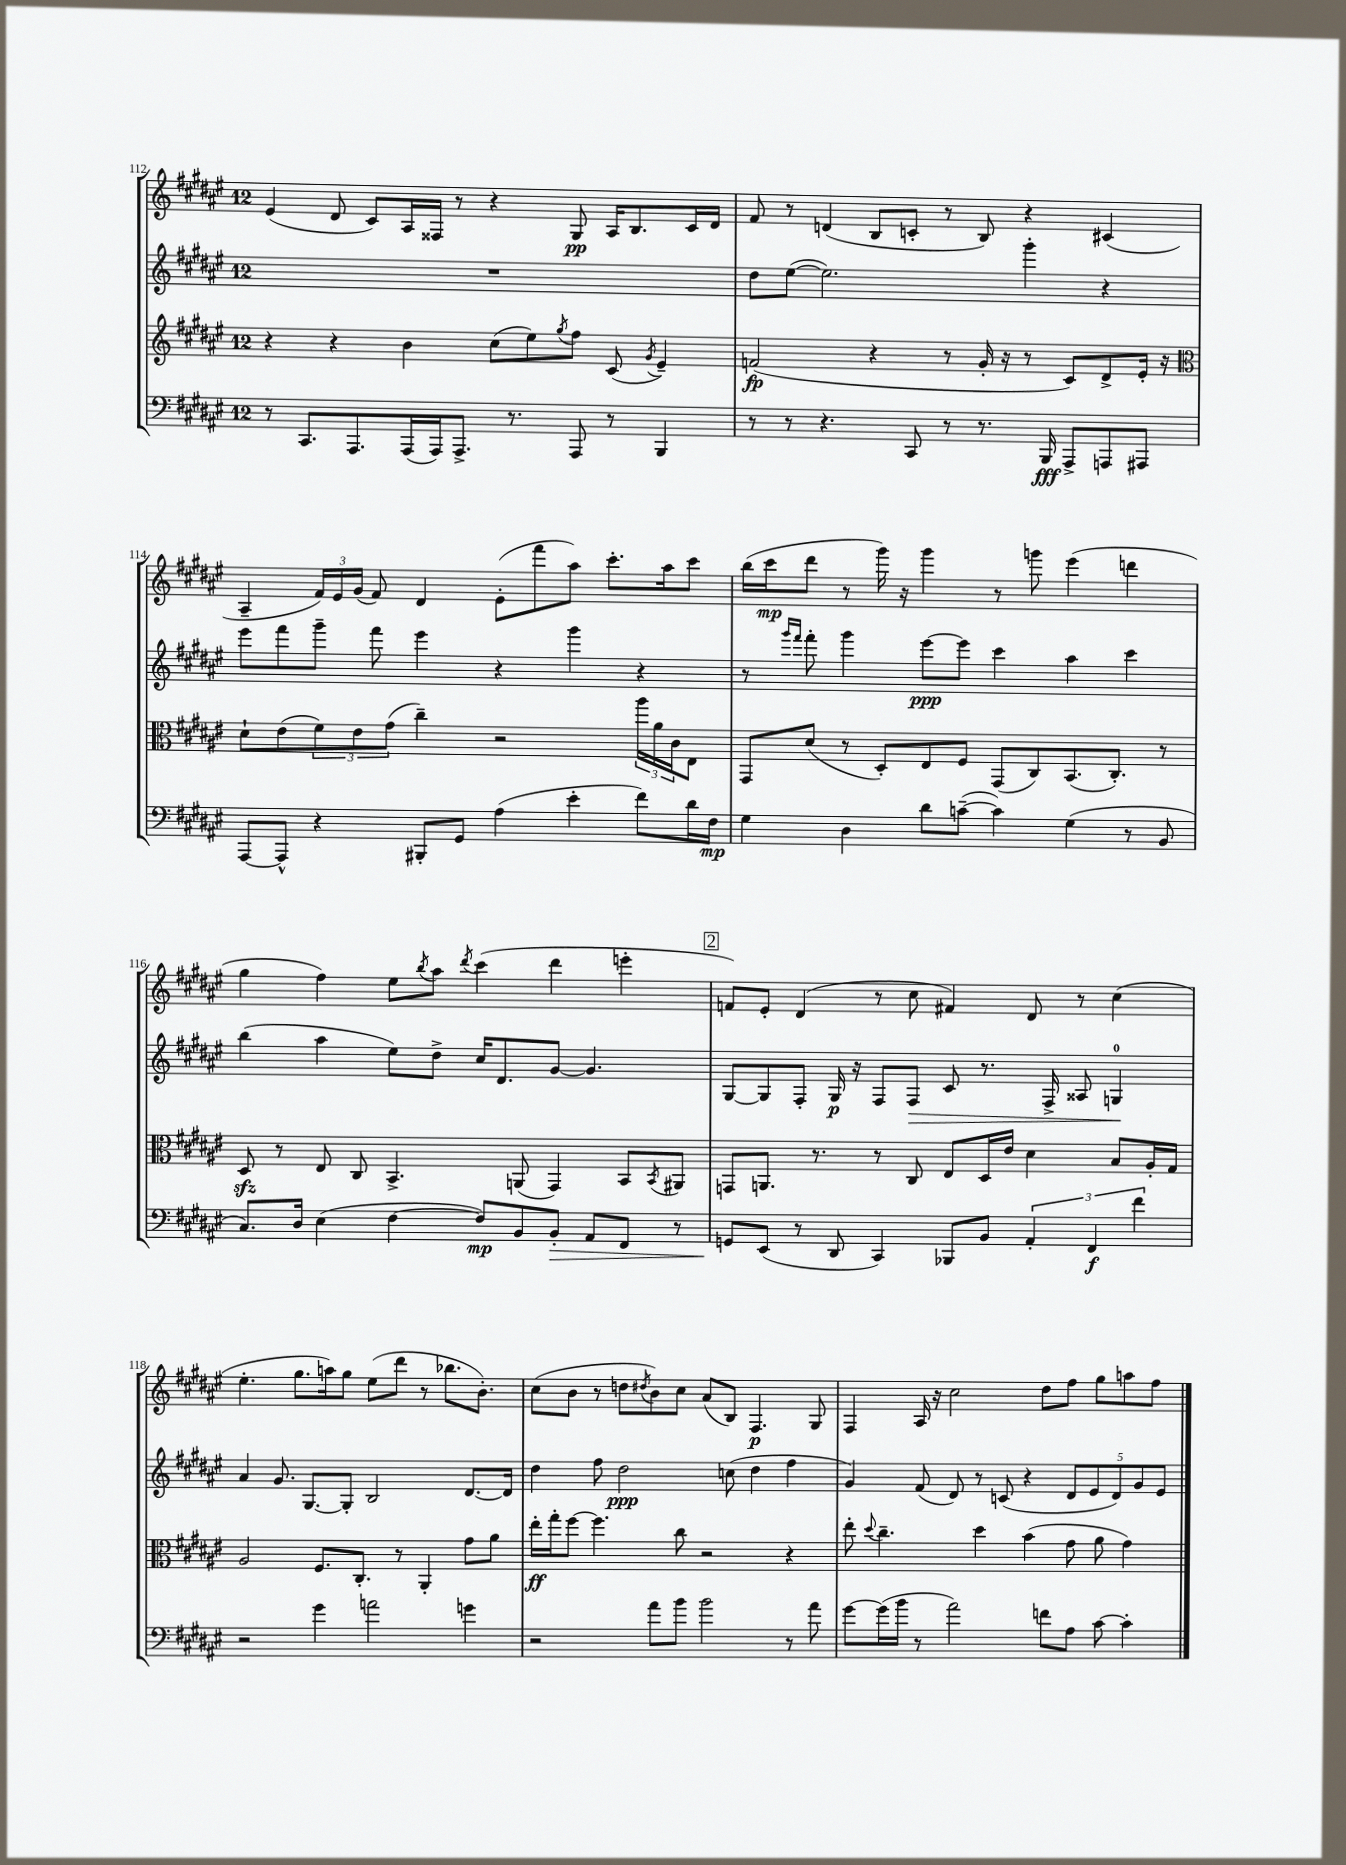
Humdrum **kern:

**kern	**kern	**kern	**kern
*staff4	*staff3	*staff2	*staff1
*clefF4	*clefG2	*clefG2	*clefG2
*k[f#c#g#d#a#e#]	*k[f#c#g#d#a#e#]	*k[f#c#g#d#a#e#]	*k[f#c#g#d#a#e#]
*M12/8	*M12/8	*M12/8	*M12/8
8r	4r	1.r	(4e#
8.CC#	.	.	.
.	4r	.	8d#
8.AAA#	.	.	.
.	.	.	8c#)
(16AAA#	4b	.	16A#
16AAA#)	.	.	16F##
8.AAA#^	.	.	8r
.	(8cc#	.	4r
8.r	.	.	.
.	8ee#)	.	.
.	8qgg#	.	.
8AAA#	8ff#	.	8G#
8r	(8c#	.	16A#
.	.	.	8.B
.	8qg#	.	.
4BBB	4e#~)	.	.
.	.	.	16c#
.	.	.	16d#
=	=	=	=
8r	(2f	8dd#	8f#
8r	.	([8ee#	8r
4.r	.	2.ee#])	(4d
.	4r	.	8B
8CC#	.	.	8c'
8r	8r	.	8r
8.r	16g#'	.	8B)
.	16r	.	.
.	8r	4ggg#'	4r
16BBB	.	.	.
8AAA#^	8c#)	.	.
8AAA	8d#^	4r	(4c#
8AAA#	16e#'	.	.
.	16r	.	.
=	=	=	=
*	*clefC3	*	*
[8AAA#	8d#`	8eee#	4A#~
8AAA#^^]	(8e#	8fff#	.
4r	12f#)	8ggg#~	24f#)
.	.	.	24e#
.	12e#	.	(24g#
.	.	8fff#	8f#)
.	(12g#	.	.
8BBB#'	4cc#~)	4eee#	4d#
8GG#	.	.	.
(4A#	2r	4r	(8e#'
.	.	.	8fff#
4e#'	.	4ggg#	8aa#)
.	.	.	8.ccc#'
8f#)	24aa#	4r	.
.	24a#	.	.
.	.	.	16aa#
.	24c#	.	.
16d#	8E#	.	8ccc#
16F#	.	.	.
=	=	=	=
4G#	8GG#	8r	(16bb
.	.	.	16ccc#
.	.	16qqggg#	.
.	.	16qqfff#	.
.	(8d#	8fff#'	8ddd#
4D#	8r	4ggg#	8r
.	8D#')	.	16ggg#)
.	.	.	16r
8d#	8E#	[8eee#	4ggg#
([8c~	8F#	8eee#]	.
4c])	(8GG#	4ccc#	8r
.	8C#)	.	8ggg
(4G#	(8.BB	4aa#	(4eee#
.	8.C#')	.	.
8r	.	4ccc#	4ddd
8BB	8r	.	.
=	=	=	=
8.C#)	8D#	(4bb	4gg#
.	8r	.	.
16D#	.	.	.
(4E#	8E#	4aa#	4ff#)
.	8C#	.	.
[4F#	4.BB^	8ee#)	8ee#
.	.	.	8qbb
.	.	8dd#^	8aa#
.	.	.	8qddd#
8F#])	.	16cc#	(4ccc#
.	.	8.d#	.
8BB	(8AA	.	.
8BB'	4GG#)	[8g#	4ddd#
8AA#	.	4.g#]	.
8FF#	8BB	.	4eee'
.	8qBB	.	.
8r	8AA#	.	.
=	=	=	=
8GG	8GG	[8G#	8f)
(8EE#	8.AA	8G#]	8e#'
8r	.	8F#'	(4d#
.	8.r	.	.
8DD#	.	16G#	.
.	.	16r	.
4CC#)	8r	8F#	8r
.	8C#	8F#	8cc#
8BBB-	8E#	8c#	4f#)
8BB	16D#	8.r	.
.	16e#	.	.
6AA#'	4d#	.	8d#
.	.	16F#^	.
.	.	8A##	8r
6FF#	.	.	.
.	8B	4G	(4cc#
6f#	.	.	.
.	16A#'	.	.
.	16G#	.	.
=	=	=	=
2r	2A#	4a#	4.ee#'
.	.	8.g#	.
.	.	.	8.gg#
.	.	[8.G#	.
4g#	8.F#	.	.
.	.	.	16aa)
.	.	8G#']	8gg#
.	8.C#'	.	.
2a	.	2B	(8ee#
.	8r	.	8ddd#
.	4AA#'	.	8r
.	.	.	8.bb-
4g	8g#	[8.d#	.
.	.	.	8.b')
.	8a#	.	.
.	.	16d#]	.
=	=	=	=
2r	16ee#'	4dd#	(8cc#
.	16gg#'	.	.
.	[8ff#	.	8b
.	4.ff#]	8ff#	8r
.	.	2dd#	8dd
.	.	.	8qdd#
8a#	.	.	8b)
8b	8cc#	.	8cc#
2b	2r	.	(8a#
.	.	(8cc	8B)
.	.	4dd#	4.F#
8r	4r	4ff#	.
8a#	.	.	8G#
=	=	=	=
[8g#	8ee#'	4g#)	4F#
.	8qqdd#	.	.
(16g#]	4.cc#~	.	.
16b	.	.	.
8r	.	(8f#	16A#
.	.	.	16r
2a#)	.	8d#)	2cc#
.	4dd#	8r	.
.	.	(8c	.
.	(4b	4r	.
8f	.	.	8dd#
8A#	8g#	10d#	8ff#
.	.	10e#	.
[8c#	8a#	.	8gg#
.	.	10d#)	.
4c#']	4g#)	.	8aa
.	.	10g#	.
.	.	.	8ff#
.	.	10e#	.
==	==	==	==
*-	*-	*-	*-
